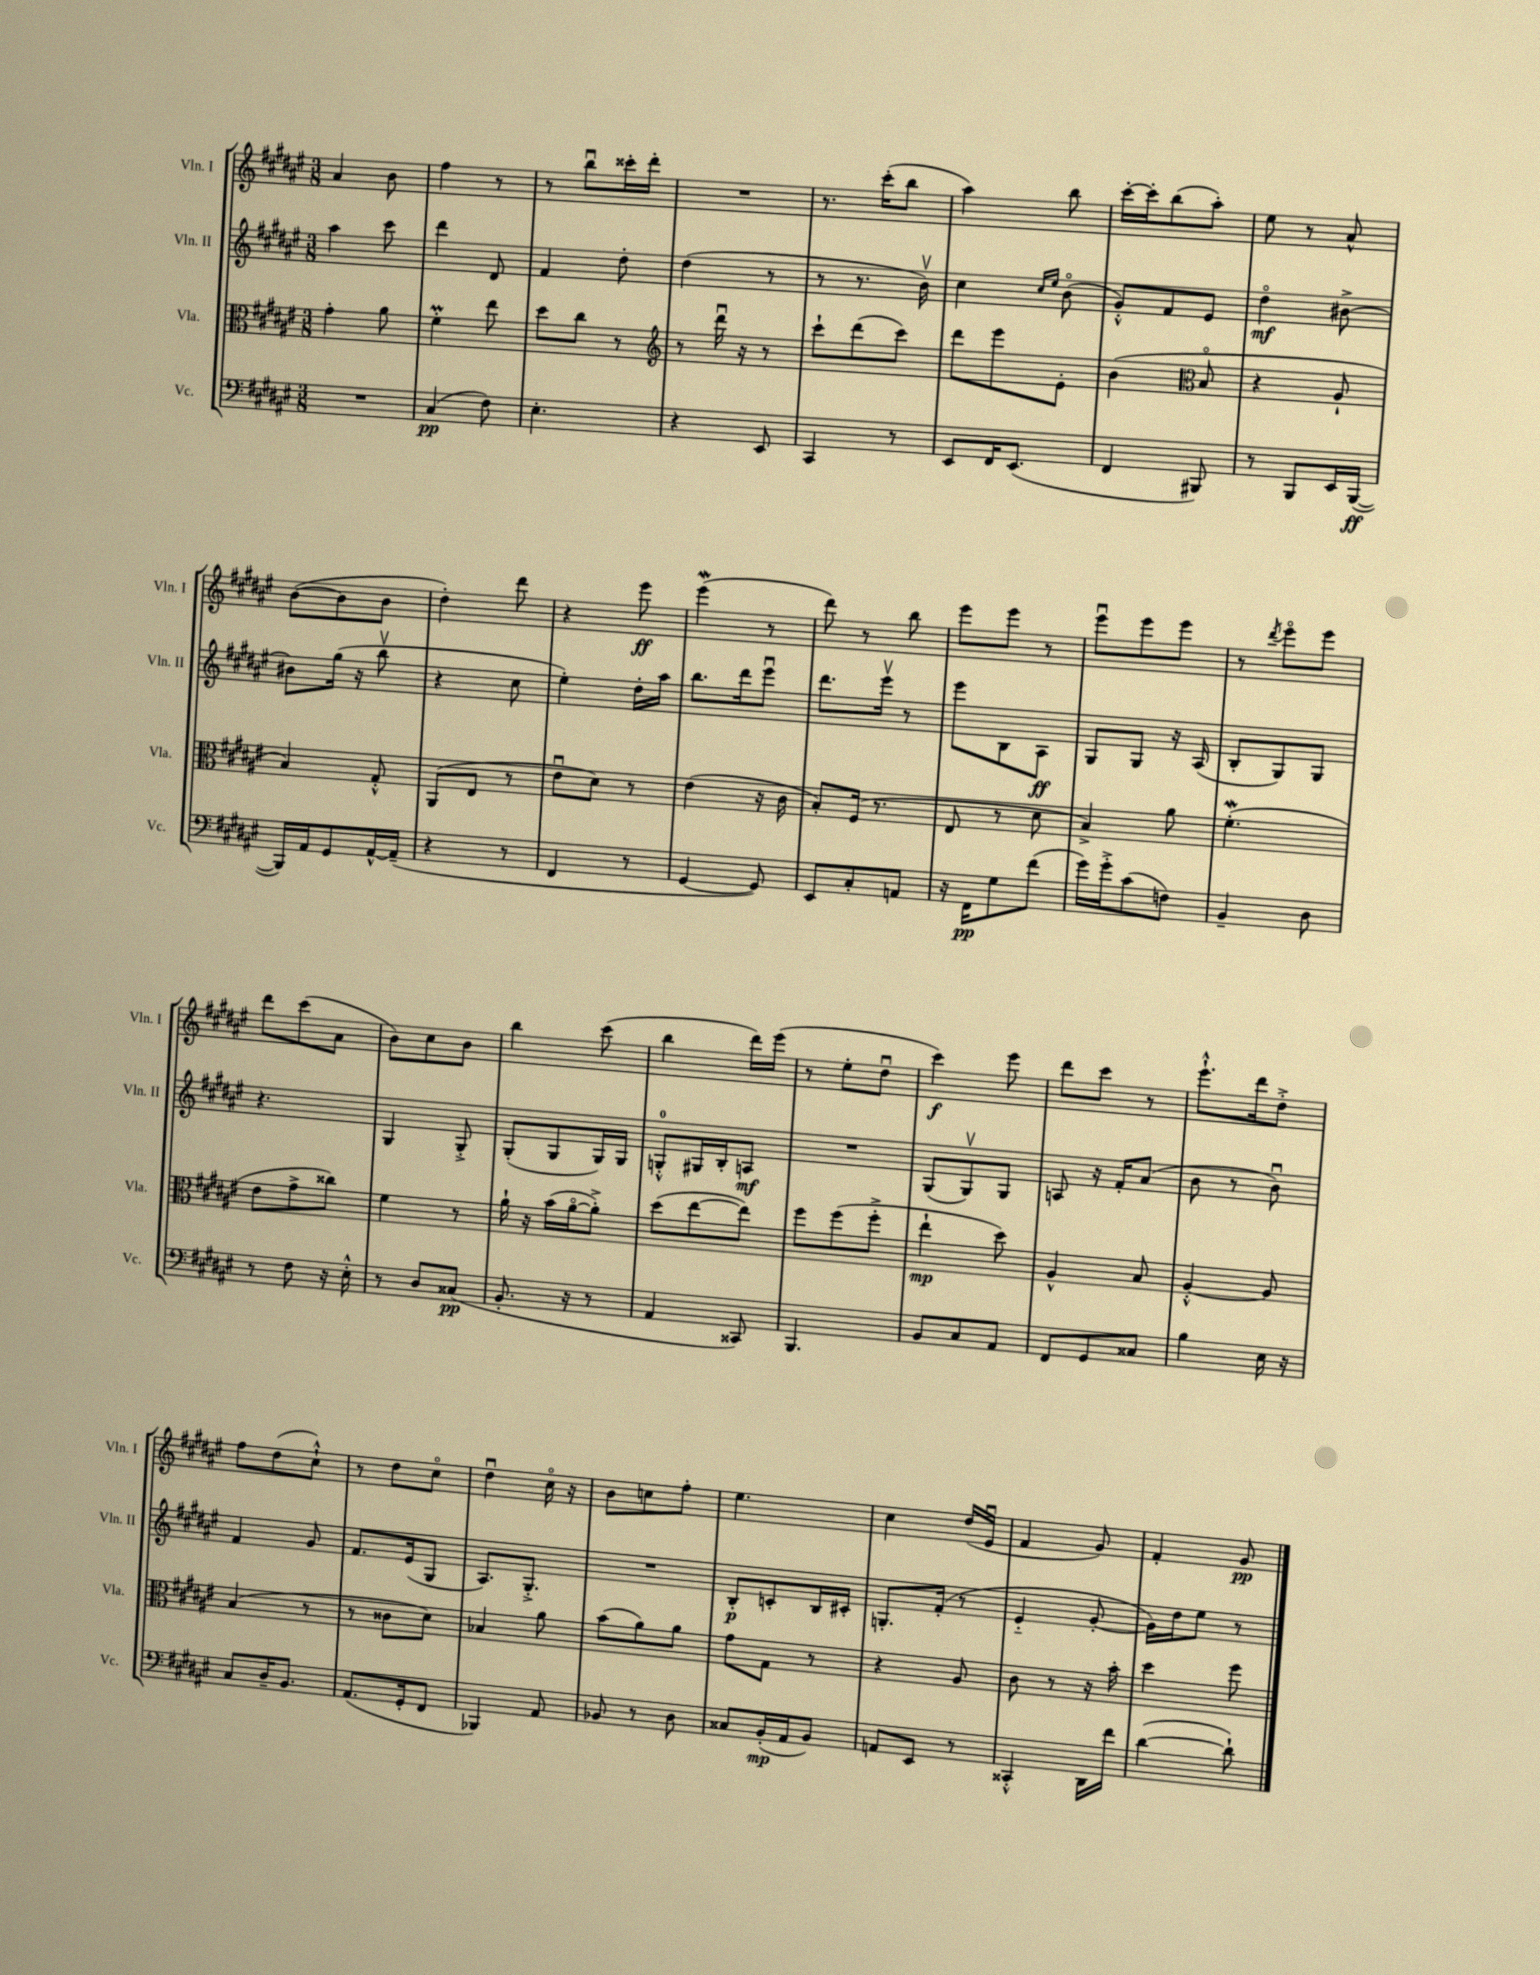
<<
\new StaffGroup <<
\new Staff = "s0" \with { instrumentName = "Vln. I" shortInstrumentName = "Vln. I" } {
    \clef treble \key fis \major \numericTimeSignature \time 3/8
    ais'4 b'8 |
    fis''4 r8 |
    r8 b''8\downbow cisis'''16-. dis'''16-. |
    R4. |
    r8. cis'''16-.( b''8 |
    ais''4) b''8 |
    cis'''16~-. cis'''16-. b''8( ais''8-.) |
    eis''8 r8 ais'8-^ |
    b'8~( b'8 b'8 |
    dis''4-.) dis'''8 |
    r4 eis'''8\ff |
    eis'''4\mordent( r8 |
    dis'''8) r8 b''8 |
    eis'''8 eis'''8 r8 |
    eis'''8\downbow eis'''8 eis'''8 |
    r8 \acciaccatura { dis'''8 } eis'''8\flageolet eis'''8 |
    dis'''8 cis'''8( ais'8 |
    b'8) cis''8 b'8 |
    b''4 cis'''8( |
    b''4 dis'''16) eis'''16( |
    r8 eis''8-. dis''8\downbow |
    cis'''4\f) eis'''8 |
    dis'''8 cis'''8 r8 |
    eis'''8.-!-^ dis'''16 dis''8-.-> |
    fis''8 dis''8( cis''8-!-^) |
    r8 dis''8 cis''8\flageolet |
    dis''4\downbow cis''16\flageolet r16 |
    b'8 c''8 fis''8-. |
    eis''4. |
    cis''4 dis''16( eis'16\downbow |
    fis'4 gis'8) |
    fis'4-. gis'8\pp \bar "|." |
}
\new Staff = "s1" \with { instrumentName = "Vln. II" shortInstrumentName = "Vln. II" } {
    \clef treble \key fis \major \numericTimeSignature \time 3/8
    ais''4 cis'''8 |
    dis'''4 dis'8 |
    fis'4 dis''8-. |
    dis''4( r8 |
    r8 r8. b'16\upbow) |
    cis''4 \grace { cis''16 eis''16 } b'8\flageolet( |
    gis'8-.-^) fis'8 eis'8 |
    dis''4\flageolet\mf bis'8~-> |
    bis'8 gis''16( r16 b''8\upbow |
    r4 cis''8 |
    eis''4-.) dis''16-. ais''16 |
    b''8. dis'''16 eis'''8\downbow |
    dis'''8. eis'''16\upbow r8 |
    eis'''8 b8 ais8\ff |
    gis8 gis8 r16 ais16( |
    b8-. gis8) gis8 |
    r4. |
    gis4 gis8-.-> |
    gis8-.( gis8 gis16) gis16 |
    g8-0-.-^ gis16 b16-. a8\mf |
    R4. |
    gis8( gis8\upbow) gis8 |
    a8 r16 fis'16-. ais'8( |
    b'8 r8 b'8\downbow) |
    fis'4 gis'8 |
    fis'8. eis'16( gis8 |
    ais8.) gis8.-.-> |
    R4. |
    b8-.\p c'8-. b16 cis'16-. |
    g8.-. fis'16-.( r8 |
    eis'4-_ gis'8~-. |
    gis'16) dis''16 eis''8 r8 \bar "|." |
}
\new Staff = "s2" \with { instrumentName = "Vla." shortInstrumentName = "Vla." } {
    \clef alto \key fis \major \numericTimeSignature \time 3/8
    gis'4-. ais'8 |
    fis'4-.\prall eis''8 |
    dis''8 cis''8 r8 |
    \clef treble r8 dis'''16\downbow r16 r8 |
    cis'''8-! dis'''8( cis'''8) |
    dis'''8 eis'''8 eis'8-. |
    b'4( \clef alto b8\flageolet |
    r4 ais8-! |
    b4) gis8-.-^ |
    ais,8( eis8 r8 |
    eis'8\downbow dis'8) r8 |
    eis'4( r16 cis'16 |
    b8-.) fis16( r8. |
    eis8 r8 dis'8 |
    b4->) ais'8 |
    fis'4.-.\mordent( |
    eis'8 gis'8-> cisis''8) |
    fis'4 r8 |
    ais'16-! r16 b'16( ais'16~\flageolet ais'8-.->) |
    dis''8( eis''8~ eis''8) |
    fis''8 fis''8( fis''8-.-> |
    eis''4-!\mp dis''8) |
    ais4-^ b8 |
    ais4~-.-^ ais8 |
    b4( r8 |
    r8 cisis'8 dis'8) |
    bes4 ais'8 |
    b'8( ais'8) ais'8 |
    gis'8 gis8 r8 |
    r4 ais8 |
    cis'8 r8 r16 b'16-. |
    dis''4 fis''8 \bar "|." |
}
\new Staff = "s3" \with { instrumentName = "Vc." shortInstrumentName = "Vc." } {
    \clef bass \key fis \major \numericTimeSignature \time 3/8
    R4. |
    cis4\pp( fis8) |
    eis4.-. |
    r4 eis,8 |
    cis,4 r8 |
    eis,8 fis,16 eis,8.( |
    fis,4 bis,,8) |
    r8 b,,8 eis,16 b,,16~\ff( |
    b,,16) ais,16 gis,8 ais,16~-^ ais,16--( |
    r4 r8 |
    fis,4 r8 |
    gis,4~ gis,8) |
    eis,8 cis8-. a,8 |
    r16 fis,16\pp gis8 fis'8( |
    gis'16) gis'16-.-> cis'8( f8) |
    b,4-- dis8 |
    r8 fis8 r16 eis16-.-^ |
    r8 dis8 cisis8\pp( |
    b,8.-. r16 r8 |
    ais,4 cisis,8) |
    b,,4. |
    b,8 cis8 ais,8 |
    fis,8 gis,8 cisis8 |
    b4 eis16 r16 |
    cis8 dis16-- b,8. |
    ais,8.( gis,16-. fis,8 |
    bes,,4) ais,8 |
    bes,8 r8 dis8 |
    cisis8 b,16-.\mp( ais,16 b,8) |
    a,8 eis,8 r8 |
    cisis,4-.-^ dis,16 fis'16 |
    dis'4~( dis'8-!) \bar "|." |
}
>>
>>
\layout { \context { \Score \remove "Bar_number_engraver" } }
